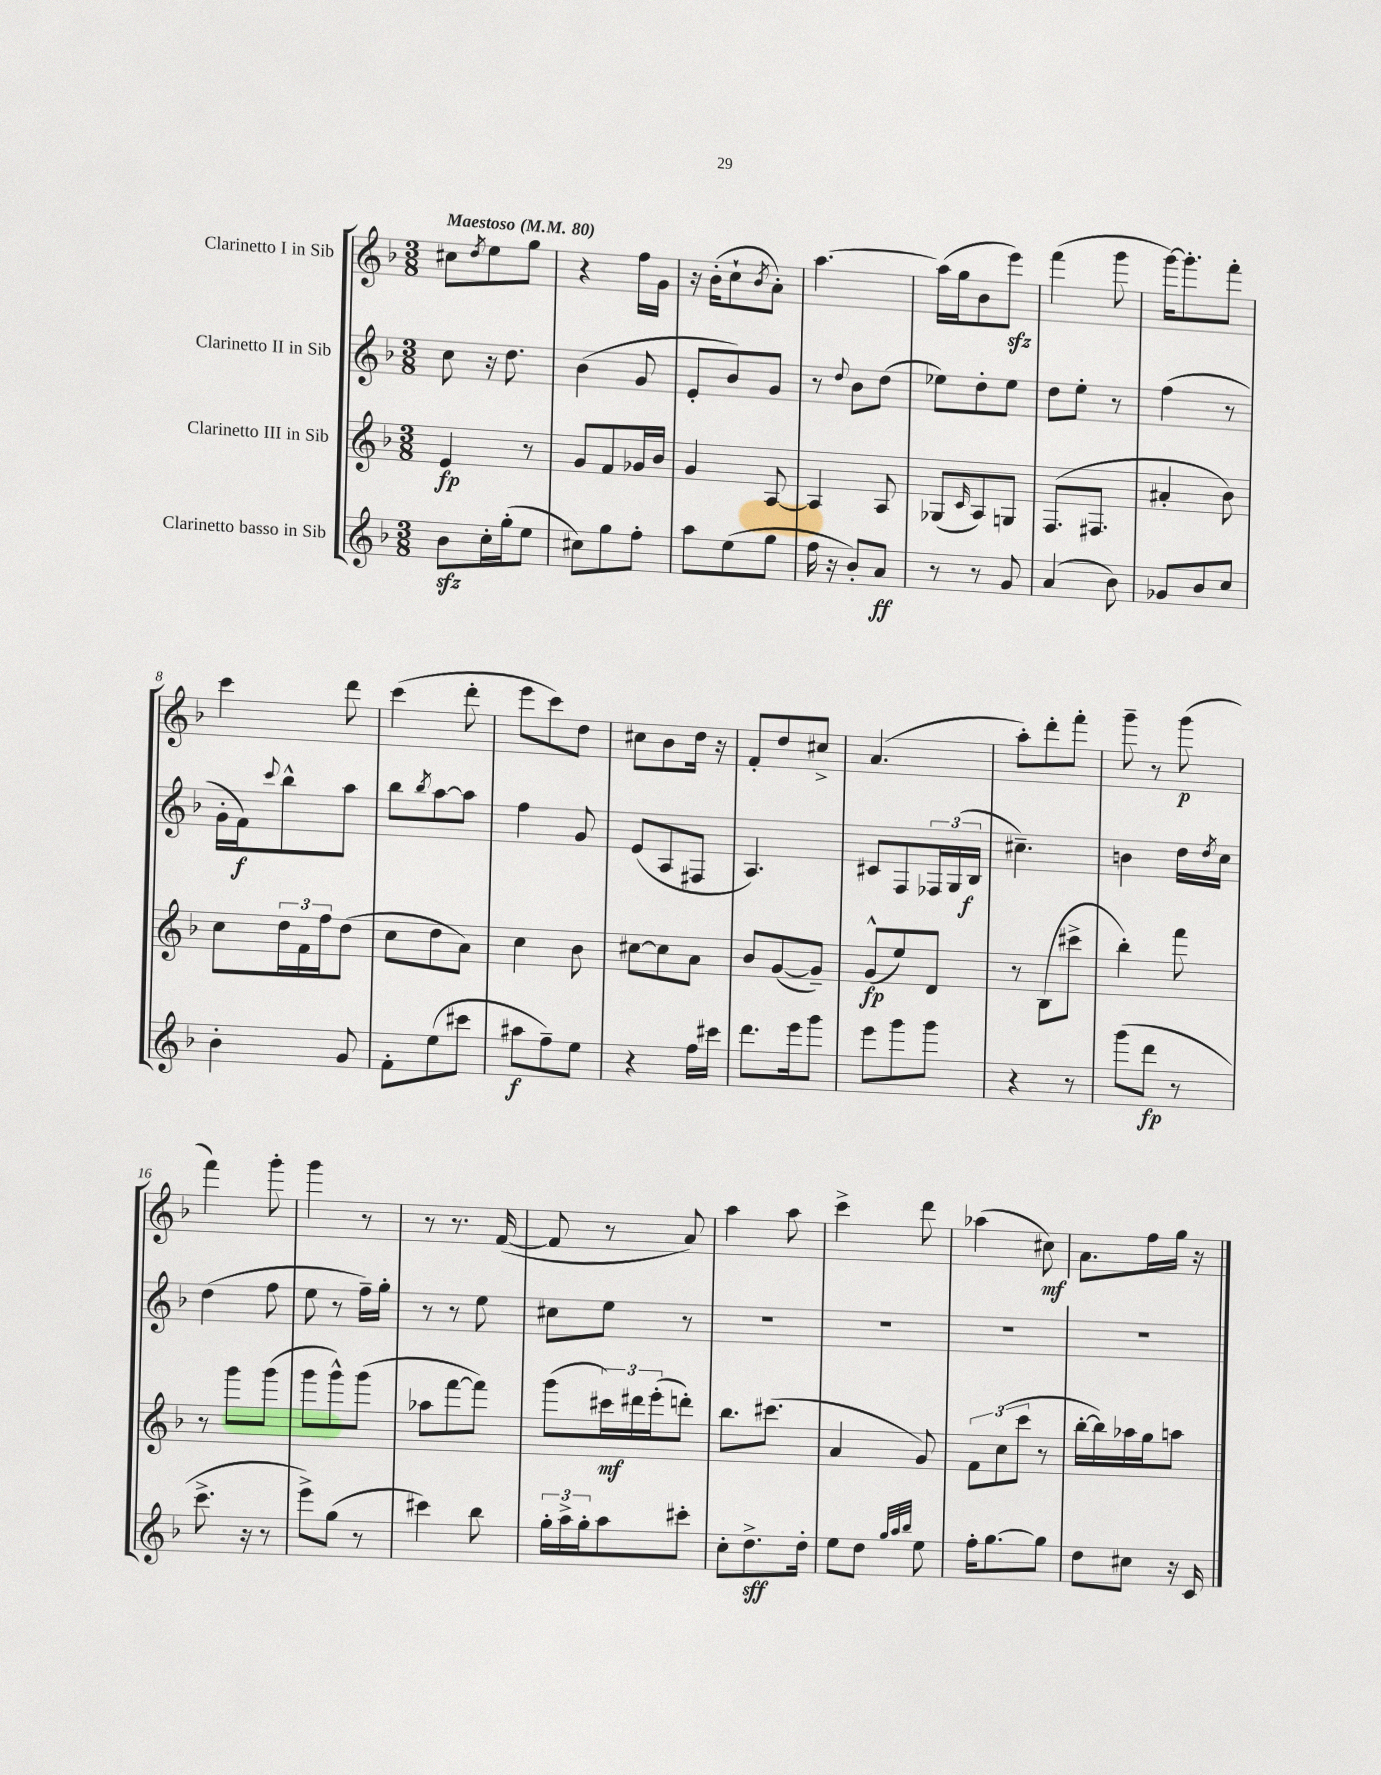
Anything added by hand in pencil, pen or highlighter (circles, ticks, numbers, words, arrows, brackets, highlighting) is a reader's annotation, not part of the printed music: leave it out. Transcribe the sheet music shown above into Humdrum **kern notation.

**kern	**dynam	**kern	**dynam	**kern	**dynam	**kern	**dynam
*part4	*part4	*part3	*part3	*part2	*part2	*part1	*part1
*staff4	*staff4	*staff3	*staff3	*staff2	*staff2	*staff1	*staff1
*I"Clarinetto basso in Sib	*	*I"Clarinetto III in Sib	*	*I"Clarinetto II in Sib	*	*I"Clarinetto I in Sib	*
*clefG2	*	*clefG2	*	*clefG2	*	*clefG2	*
*k[b-]	*	*k[b-]	*	*k[b-]	*	*k[b-]	*
*M3/8	*	*M3/8	*	*M3/8	*	*M3/8	*
*MM80	*	*MM80	*	*MM80	*	*MM80	*
=1	=1	=1	=1	=1	=1	=1	=1
!	!	!	!	!	!	!LO:TX:a:B:t=Maestoso	!
8b-zz\L	.	4e/	fp	8cc\	.	8cc#X\L	.
.	.	.	.	.	.	8qdd/	.
16cc'\L	.	.	.	16r	.	8ee\	.
(16gg'\J	.	.	.	8.dd\	.	.	.
8ee\J	.	8r	.	.	.	8gg\J	.
=2	=2	=2	=2	=2	=2	=2	=2
8cc#X\L)	.	8g/L	.	(4b-\	.	4r	.
8gg\	.	8f/	.	.	.	.	.
8ff'\J	.	16g-X/L	.	8g/	.	16ff\LL	.
.	.	16b-/JJ	.	.	.	16g\JJ	.
=3	=3	=3	=3	=3	=3	=3	=3
8aa\L	.	4g/	.	8e'/L	.	16r	.
.	.	.	.	.	.	(16b-'\KL	.
(8ee\	.	.	.	8b-/)	.	8cc`\	.
.	.	.	.	.	.	8qb-/	.
8gg\J	.	[8A/	.	8g/J	.	8a'\J)	.
=4	=4	=4	=4	=4	=4	=4	=4
16ff\	.	4A/]	.	8r	.	[4.aa\	.
16r	.	.	.	.	.	.	.
.	.	.	.	8qqdd/	.	.	.
8b-'/L)	.	.	.	8b-\L	.	.	.
8a/J	ff	8A/	.	(8dd\J	.	.	.
=5	=5	=5	=5	=5	=5	=5	=5
8r	.	(8G-X/L	.	8ee-X\L)	.	(16aa\LL]	.
.	.	.	.	.	.	16gg\J	.
.	.	16qqc/	.	.	.	.	.
8r	.	8A/)	.	8dd'\	.	8b-\	.
8g/	.	8Gn/J	.	8ee-\J	.	8eeezz\J)	.
=6	=6	=6	=6	=6	=6	=6	=6
(4a/	.	(8.F/L	.	8dd\L	.	(4fff\	.
.	.	.	.	8ee'\J	.	.	.
.	.	8.F#X/J	.	.	.	.	.
8b-\)	.	.	.	8r	.	8ggg\	.
=7	=7	=7	=7	=7	=7	=7	=7
8g-X/L	.	4a#X'/	.	(4ff\	.	[16ggg\KL)	.
.	.	.	.	.	.	8.ggg'\]	.
8b-/	.	.	.	.	.	.	.
8cc/J	.	8b-\)	.	8r	.	8fff'\J	.
!!LO:LB:g=z
=8	=8	=8	=8	=8	=8	=8	=8
4b-'\	.	8cc\L	.	16g'\LL	.	4ccc\	.
.	.	.	.	16f\J)	f	.	.
.	.	.	.	8qqccc/	.	.	.
.	.	24dd\L	.	8bb-^^\	.	.	.
.	.	24f\	.	.	.	.	.
.	.	24ff\J	.	.	.	.	.
8g/	.	(8dd\J	.	8aa\J	.	8ddd\	.
=9	=9	=9	=9	=9	=9	=9	=9
8f'\L	.	8cc\L	.	8bb-\L	.	(4ccc\	.
.	.	.	.	8qbb-/	.	.	.
(8ee\	.	8dd\	.	[8aa\	.	.	.
8ccc#X\J	.	8a\J)	.	8aa\J]	.	8ddd'\	.
=10	=10	=10	=10	=10	=10	=10	=10
8aa#X\L	f	4cc\	.	4ff\	.	8eee\L	.
8ff~\)	.	.	.	.	.	8ccc\)	.
8ee\J	.	8b-\	.	8g/	.	8dd\J	.
=11	=11	=11	=11	=11	=11	=11	=11
4r	.	[8cc#X\L	.	(8e/L	.	8cc#X\L	.
.	.	8cc#\]	.	8A/	.	8b-\	.
16ff\LL	.	8a\J	.	8F#X/J	.	16dd\Jk	.
16ccc#X\JJ	.	.	.	.	.	16r	.
=12	=12	=12	=12	=12	=12	=12	=12
8.ddd\L	.	8b-/L	.	4.A/)	.	8f'/L	.
.	.	([8g/	.	.	.	8dd/	.
16eee\k	.	.	.	.	.	.	.
8ggg\J	.	8g~/J])	.	.	.	8cc#X^/J	.
=13	=13	=13	=13	=13	=13	=13	=13
8eee\L	.	(8g^^/L	fp	8c#X/L	.	(4.a/	.
8ggg\	.	8ee/)	.	8F/	.	.	.
8ggg\J	.	8d/J	.	24F-X/L	.	.	.
.	.	.	.	(24G/	.	.	.
.	.	.	.	24B-/JJ	f	.	.
=14	=14	=14	=14	=14	=14	=14	=14
4r	.	8r	.	4.cc#X~\)	.	8aa'\L)	.
.	.	(8B-\L	.	.	.	8ddd'\	.
8r	.	8ccc#X^\J	.	.	.	8fff'\J	.
=15	=15	=15	=15	=15	=15	=15	=15
(8ggg\L	.	4bb-'\)	.	4bn\	.	8ggg~\	.
8ddd\J	fp	.	.	.	.	8r	.
8r	.	8fff\	.	16dd\LL	.	(8ggg\	p
.	.	.	.	8qdd/	.	.	.
.	.	.	.	16cc\JJ	.	.	.
!!LO:LB:g=z
=16	=16	=16	=16	=16	=16	=16	=16
8.ccc^\	.	8r	.	(4dd\	.	4fff\)	.
.	.	8ggg\L	.	.	.	.	.
16r	.	.	.	.	.	.	.
8r	.	(8ggg\J	.	8ff\	.	8ggg'\	.
=17	=17	=17	=17	=17	=17	=17	=17
8eee^\L)	.	8ggg\L	.	8ee\	.	4ggg\	.
(8gg\J	.	8ggg^^\)	.	8r	.	.	.
8r	.	(8ggg\J	.	16ff~\LL)	.	8r	.
.	.	.	.	16gg'\JJ	.	.	.
=18	=18	=18	=18	=18	=18	=18	=18
4ccc#X\)	.	8aa-X\L	.	8r	.	8r	.
.	.	[8fff\	.	8r	.	8.r	.
8bb-\	.	8fff\J])	.	8ee\	.	.	.
.	.	.	.	.	.	([16f/	.
=19	=19	=19	=19	=19	=19	=19	=19
24gg'\LL	.	(8ggg\L	.	8cc#X\L	.	8f/]	.
24aa^\	.	.	.	.	.	.	.
24gg'\J	.	.	.	.	.	.	.
8aa\	.	24ccc#X\L)	mf	8ee\J	.	8r	.
.	.	24ddd#X\	.	.	.	.	.
.	.	(24eee'\J	.	.	.	.	.
8ccc#X'\J	.	8dddn'\J)	.	8r	.	8a/)	.
=20	=20	=20	=20	=20	=20	=20	=20
8cc'\L	.	8.bb-\L	.	4.r	.	4aa\	.
8.dd^\	sff	.	.	.	.	.	.
.	.	(8.ccc#X\J	.	.	.	.	.
.	.	.	.	.	.	8aa\	.
16dd'\Jk	.	.	.	.	.	.	.
=21	=21	=21	=21	=21	=21	=21	=21
8ee\L	.	4a/	.	4.r	.	4ccc^\	.
8dd\J	.	.	.	.	.	.	.
32qqgg/LLL	.	.	.	.	.	.	.
32qqaa/	.	.	.	.	.	.	.
32qqbb-/JJJ	.	.	.	.	.	.	.
8ee\	.	8g/)	.	.	.	8ddd\	.
=22	=22	=22	=22	=22	=22	=22	=22
16ff'\KL	.	12f\L	.	4.r	.	(4aa-X\	.
[8.gg\	.	.	.	.	.	.	.
.	.	(12cc\	.	.	.	.	.
.	.	12ccc\J	.	.	.	.	.
8gg\J]	.	8r	.	.	.	8cc#X\)	mf
=23	=23	=23	=23	=23	=23	=23	=23
8dd\L	.	[16bb-'\LL	.	4.r	.	8.a\L	.
.	.	16bb-\])	.	.	.	.	.
8cc#X\J	.	16aa-X\	.	.	.	.	.
.	.	16gg\J	.	.	.	16ff\L	.
16r	.	8aan\J	.	.	.	16gg\JJ	.
16c/	.	.	.	.	.	16r	.
==	==	==	==	==	==	==	==
*-	*-	*-	*-	*-	*-	*-	*-
